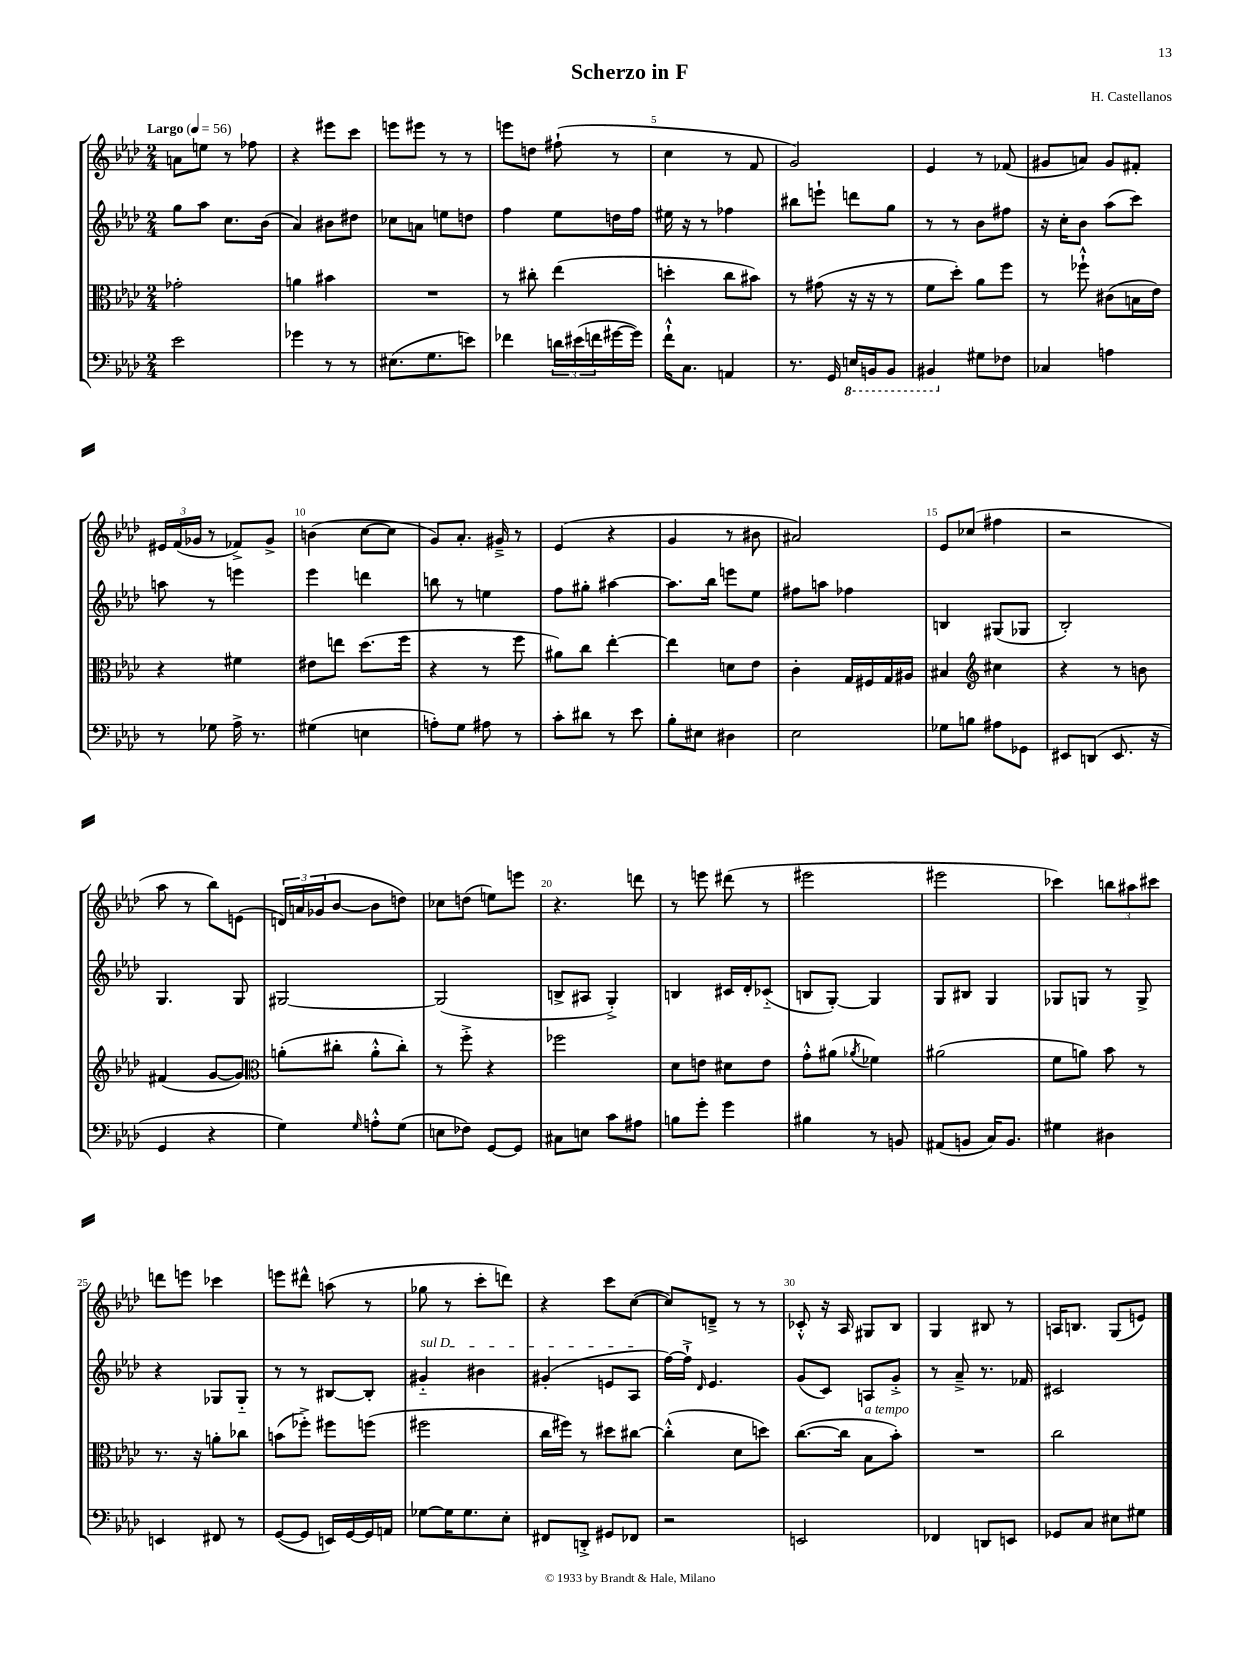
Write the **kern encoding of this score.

**kern	**kern	**kern	**kern
*staff4	*staff3	*staff2	*staff1
*clefF4	*clefC3	*clefG2	*clefG2
*k[b-e-a-d-]	*k[b-e-a-d-]	*k[b-e-a-d-]	*k[b-e-a-d-]
*M2/4	*M2/4	*M2/4	*M2/4
*MM56	*MM56	*MM56	*MM56
2e-	2g-'	8gg	8a
.	.	8aa-	8ee
.	.	8.cc	8r
.	.	.	8ff-
.	.	(16b-	.
=	=	=	=
4g-	4a	4a-)	4r
8r	4b#	8b#	8eee#
8r	.	8dd#	8ccc
=	=	=	=
(8.E#	2r	8cc-	8eee
.	.	8a	8eee#
8.G	.	.	.
.	.	8ee	8r
8e)	.	8dd	8r
=	=	=	=
4f-	8r	4ff	8eee
.	8cc#'	.	8dd
24d	(4ee-	8ee-	(8ff#`
(24e#	.	.	.
24f	.	.	.
[16g#	.	16dd	8r
16g#])	.	16ff	.
=	=	=	=
16f`^^	4dd'	16ee#	4cc
8.C	.	16r	.
.	.	8r	.
4AA	8cc	4ff-	8r
.	8b#)	.	8f
=	=	=	=
8.r	8r	8bb#	2g)
.	(8g#	8eee`	.
16GG	.	.	.
16EE	16r	8ddd	.
16BBB	16r	.	.
8BBB	8r	8gg	.
=	=	=	=
4BBB#	8f	8r	4e-
.	8dd-')	8r	.
8G#	8a-	8b-	8r
8F-	8ff	8ff#	(8f-
=	=	=	=
4C-	8r	16r	8g#
.	.	16cc'	.
.	8ff-`^^	8b-	8a)
4A	(8c#	(8aa-	8g#
.	16B	8ccc)	8f#'
.	16e-)	.	.
=	=	=	=
8r	4r	8aa	24e#
.	.	.	(24f
.	.	.	24g-
8G-	.	8r	8r
16A-^	4f#	4eee	8f-^)
8.r	.	.	.
.	.	.	8g-^
=	=	=	=
(4G#	8e#	4eee-	(4b
.	8ee	.	.
4E	(8.dd-	4ddd	[8cc
.	.	.	8cc]
.	16ff	.	.
=	=	=	=
8A')	4r	8bb	8g)
8G	.	8r	8.a-'
8A#	8r	4ee	.
.	.	.	16g#~^
8r	8ff	.	8r
=	=	=	=
8c'	8a#)	8ff	(4e-
8d#	8cc	8gg#'	.
8r	[4ee-'	[4aa#	4r
8e-	.	.	.
=	=	=	=
8B-'	4ee-]	8.aa#]	4g
8E#	.	.	.
.	.	16bb-	.
4D#	8d	8eee	8r
.	8e-	8ee-	8b#
=	=	=	=
2E-	4c'	8ff#	2a#)
.	.	8aa	.
.	16G	4ff-	.
.	16F#	.	.
.	16G	.	.
.	16A#	.	.
=	=	=	=
8G-	4B#	4B	8e-
8B	.	.	(8cc-
*	*clefG2	*	*
8A#	4cc#	(8G#	4ff#
8GG-	.	8G-	.
=	=	=	=
8EE#	4r	2B-')	2r
(8DD	.	.	.
8.EE#	8r	.	.
.	8b	.	.
16r	.	.	.
=	=	=	=
4GG	(4f#	4.G	8aa-
.	.	.	8r
4r	[8g	.	8bb-)
.	8g])	8G	(8e
=	=	=	=
*	*clefC3	*	*
4G)	(8a'	[2G#	24d)
.	.	.	24a
.	.	.	(24g-
.	8cc#'	.	[8b-
16qqG	.	.	.
8A'^^	8a'^^	.	8b-]
(8G	8cc#')	.	8dd)
=	=	=	=
8E	8r	(2G#]	8cc-
8F-)	8ff'^	.	(8dd
[8GG	4r	.	8ee)
8GG]	.	.	8eee
=	=	=	=
8C#	2ff-	8B^	4.r
8E	.	8A#	.
8c	.	4G'^)	.
8A#	.	.	8ddd
=	=	=	=
8B	8d-	4B	8r
8g'	8e	.	8eee
4g	8d#	16c#	(8ddd#
.	.	16d-'	.
.	8e	(8c-'~	8r
=	=	=	=
4B#	8g'^^	8B	2eee#
.	(8a#	[8G')	.
.	8qa-	.	.
8r	4f-)	4G]	.
8BB	.	.	.
=	=	=	=
(8AA#	(2a#	8G	2eee#
8BB	.	8B#	.
16C)	.	4G	.
8.BB	.	.	.
=	=	=	=
4G#	8f	8G-	4ccc-)
.	8a)	8G	.
4D#	8b-	8r	12bb
.	.	.	12aa#
.	8r	8G^	.
.	.	.	12ccc#
=	=	=	=
4EE	8.r	4r	8ddd
.	.	.	8eee
.	16r	.	.
8FF#	8a'	8G-	4ccc-
8r	8cc-	8G-'~	.
=	=	=	=
([8GG	(8b	8r	8eee
8GG]	8ff-'^)	8r	8ddd#^^
16EE)	8ff#	[8B#	(8aa
[16GG	.	.	.
16GG]	(8ff	8B#']	8r
16AA	.	.	.
=	=	=	=
[8G-	2ff#	4g#'~	8gg-
16G-]	.	.	8r
8.G-	.	.	.
.	.	4b#	8ccc'
8E-'	.	.	8ddd)
=	=	=	=
8FF#	16cc	(4g#'	4r
.	16ff#)	.	.
8DD'^	8r	.	.
8GG#	8dd#	8e	8ccc
8FF-	[8cc#	8A-	([8cc
=	=	=	=
2r	(4cc#'^^]	[16ff)	8cc])
.	.	16ff`^]	.
.	.	16qqd-	.
.	.	4.e-	8d~^
.	8d-	.	8r
.	8dd)	.	8r
=	=	=	=
2EE	([8.cc	(8g	8c-'^^
.	.	8c)	16r
.	16cc]	.	16A-
.	8B-	8A	8G#
.	8b-')	8g'^	8B-
=	=	=	=
4FF-	2r	8r	4G
.	.	8a-~^	.
8DD	.	8.r	8B#
8EE	.	.	8r
.	.	16f-	.
=	=	=	=
8GG-	2cc	2c#	16A
.	.	.	8.B
8C	.	.	.
8E#	.	.	(8G
8G#	.	.	8e)
==	==	==	==
*-	*-	*-	*-
